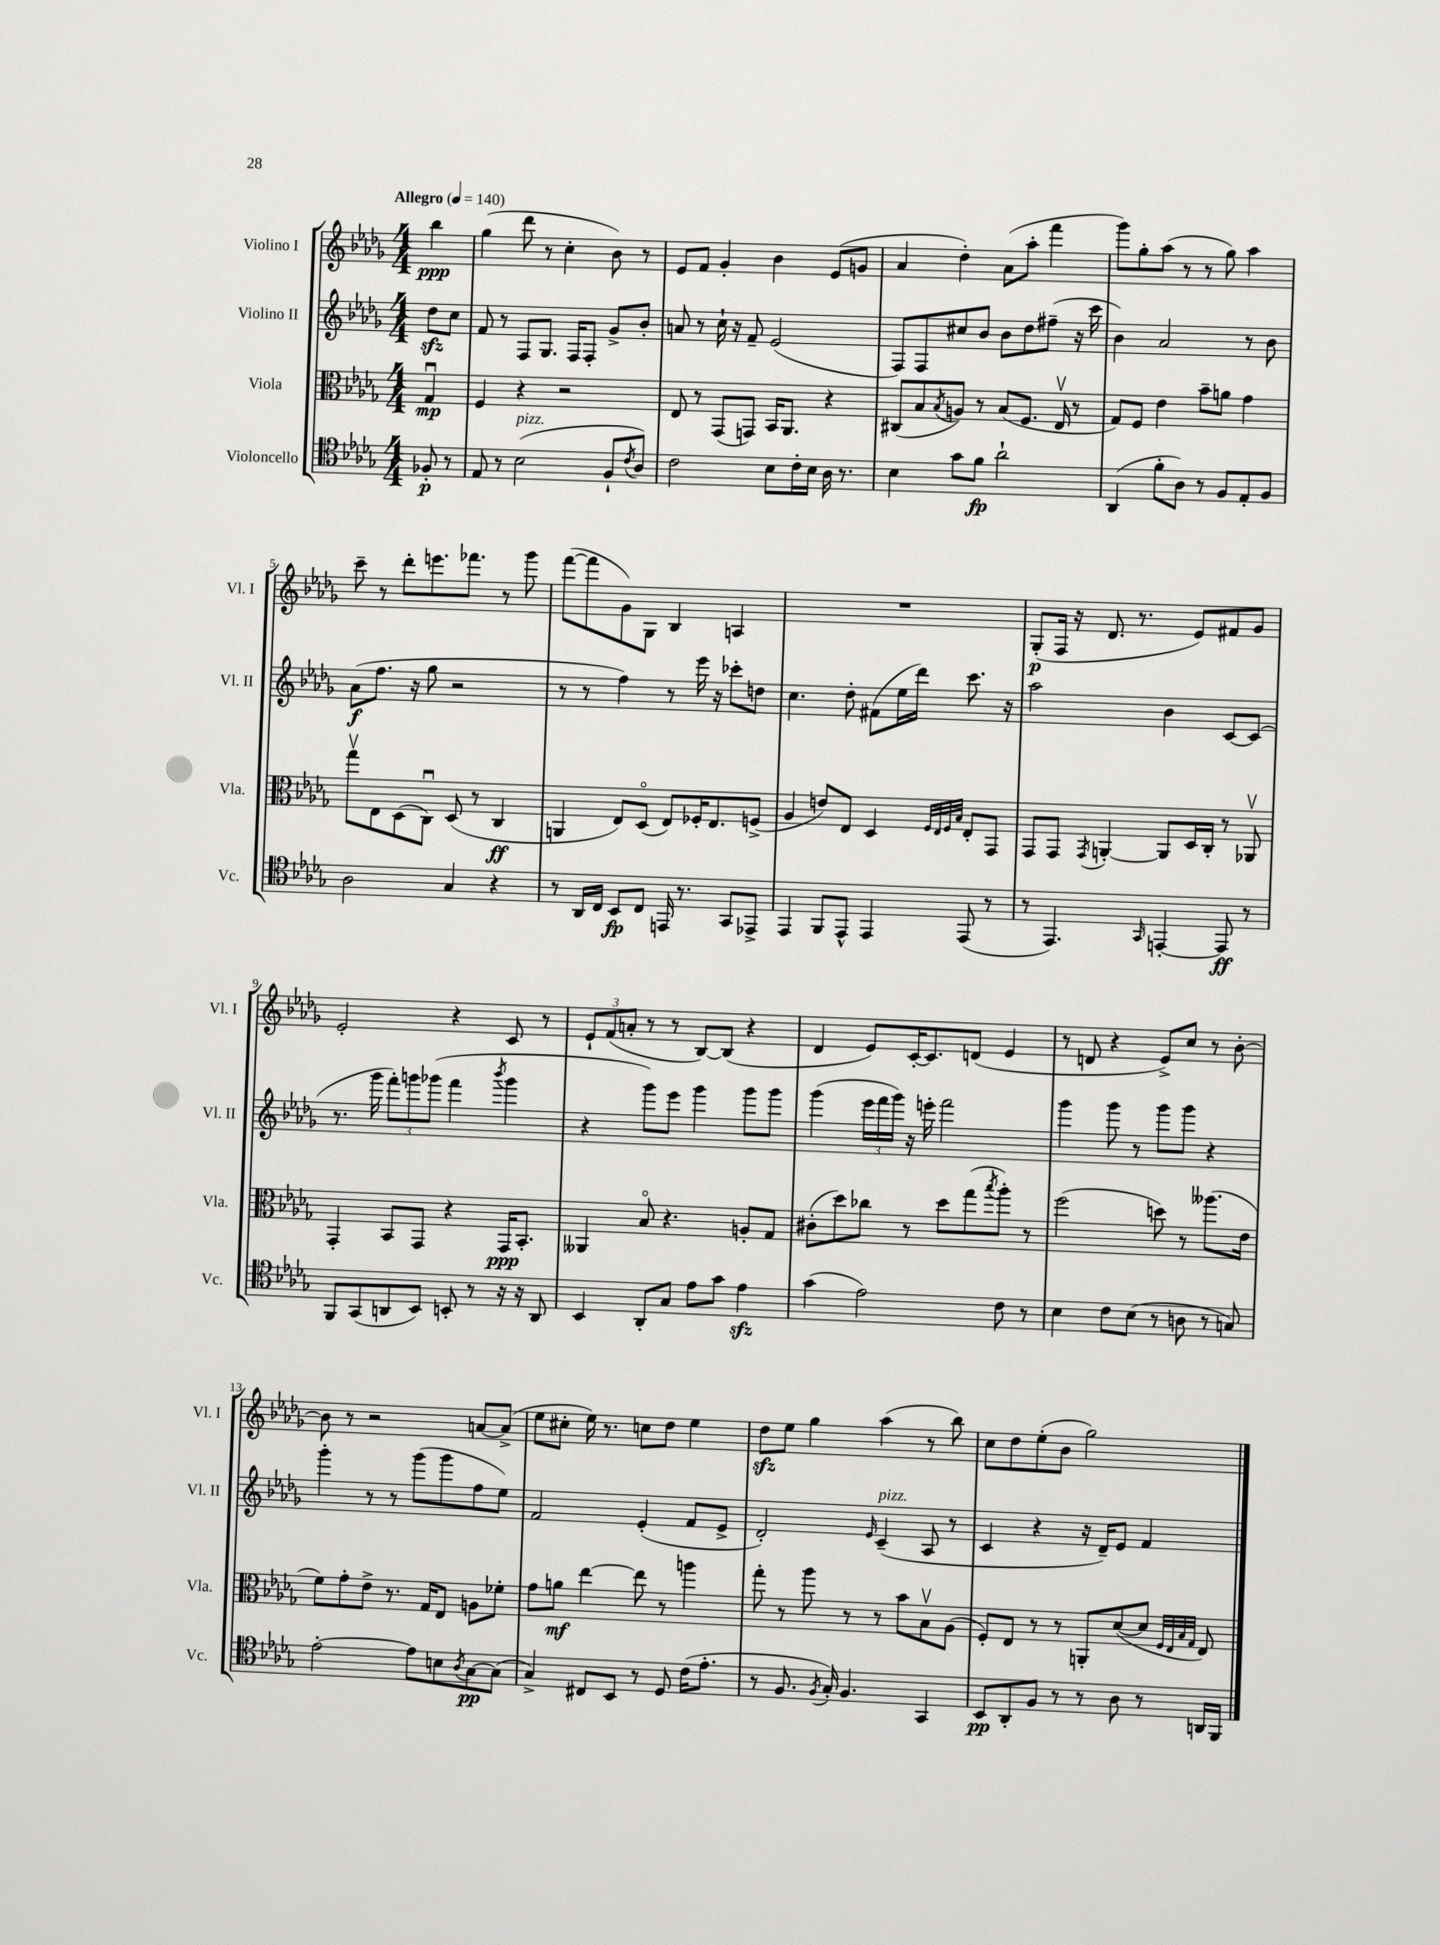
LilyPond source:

<<
\new StaffGroup <<
\new Staff = "s0" \with { instrumentName = "Violino I" shortInstrumentName = "Vl. I" } {
    \clef treble \key des \major \numericTimeSignature \time 4/4 \partial 4 \tempo "Allegro" 4 = 140
    bes''4\ppp |
    ges''4( des'''8 r8 c''4-. bes'8) r8 |
    ees'8 f'8 ges'4-. bes'4 ees'8( g'8 |
    aes'4 des''4-.) aes'8( aes''8-. f'''4 |
    ges'''8) ges''8-. aes''8( r8 r8 ges''8) aes''4 |
    c'''8-- r8 des'''8-. e'''8. fes'''8. r8 ges'''8 |
    f'''8~( f'''8 ges'8) ges8 bes4 a4 |
    R1 |
    ges8-.\p( f16 r16 des'8. r8. ees'8) fis'8 ges'8 |
    ees'2-. r4 c'8 r8 |
    \tuplet 3/2 { ees'8-! f'8( a'8-. } r8 r8 bes8~) bes8( r4 |
    des'4 ees'8) c'16~-. c'8. d'8( ees'4 |
    r8 d'8 r4 ees'8->) c''8 r8 bes'8~-. |
    bes'8 r8 r2 a'8~ a'8->( |
    ees''8 cis''8-. ees''16) r8. c''8 des''8 ees''4 |
    des''8\sfz ees''8 ges''4 aes''4( r8 bes''8) |
    c''8 des''8 ees''8-.( bes'8 ges''2) \bar "|." |
}
\new Staff = "s1" \with { instrumentName = "Violino II" shortInstrumentName = "Vl. II" } {
    \clef treble \key des \major \numericTimeSignature \time 4/4 \partial 4
    des''8\sfz c''8 |
    f'8 r8 f8 ges8. f16 f8-. ges'8-> bes'8-. |
    a'8 r8 c''16-! r16 f'8-- ees'2( |
    f8) f8 cis''8 bes'8 bes'8 des''8 fis''8--( r16 c'''16 |
    bes'4) aes'2 r8 bes'8 |
    aes'8\f( f''8. r16 ges''8 r2 |
    r8 r8 f''4) r8 ees'''16 r16 ces'''8-. d''8 |
    c''4. des''8-. fis'8( ees''16 des'''16) c'''8. r16 |
    aes''2 bes'4 c'8~ c'8( |
    r8. ges'''16 \tuplet 3/2 { f'''8-.) g'''8 ges'''8( } f'''4 \acciaccatura { bes'''8 } ges'''4 |
    r4 ges'''8) ees'''8 ges'''4 ges'''8 ges'''8 |
    ges'''4( \tuplet 3/2 { ees'''16 f'''16 ges'''16) } r16 e'''16-. f'''2 |
    ges'''4 ges'''8 r8 ges'''8 ges'''8 r4 |
    ges'''4-. r8 r8 ges'''8( ges'''8 f''8 ees''8) |
    f'2 ees'4-.( f'8 ees'8-> |
    des'2-.) \grace { ees'16 } c'4--^\markup { \italic "pizz." }( aes8 r8 |
    c'4 r4 r16 des'16--) ees'8 f'4 \bar "|." |
}
\new Staff = "s2" \with { instrumentName = "Viola" shortInstrumentName = "Vla." } {
    \clef alto \key des \major \numericTimeSignature \time 4/4 \partial 4
    ges4\downbow\mp |
    f4 r4 r2 |
    ees8 r8 ges,8( g,8) bes,16 aes,8. r4 |
    cis8( bes8 \acciaccatura { bes8 } a8) r8 bes8( f8. ees16\upbow r8 |
    ges8) f8 ees'4 bes'8-- a'8 ges'4 |
    ges''8\upbow ees8 des8( c8\downbow) des8( r8 c4\ff |
    a,4 ees8) des8\flageolet( ees8) fes16-. ees8. f8->( |
    aes4 e'8) ees8 des4 \grace { f32 ees32 f32 bes32 } ees8-. ges,8 |
    ges,8 ges,8 \acciaccatura { ges,8 } a,4~-. a,8 des16 c16-. r8 aes,8\upbow |
    ges,4-. bes,8 ges,8 r4 ges,16\ppp bes,8.-. |
    aeses,4 bes8\flageolet r4. a8-. ges8 |
    cis'8-.( des''8) ces''8 r8 des''8 ges''8( \acciaccatura { bes''8 } aes''8-.) r8 |
    f''2( d''8) r8 aeses''8.( ees'16 |
    f'8) ges'8-. ees'8-> r8. ges16 ees8 a8 fes'8-. |
    ges'8 a'8\mf ees''4~ ees''8 r8 a''4 |
    ges''8-. r8 aes''8 r8 r8 bes'8 bes8\upbow aes8( |
    f8-.) ees8 r8 r8 a,8-. des'8~( des'8 \grace { f32 ees32 bes32 ges32 } ees8) \bar "|." |
}
\new Staff = "s3" \with { instrumentName = "Violoncello" shortInstrumentName = "Vc." } {
    \clef tenor \key des \major \numericTimeSignature \time 4/4 \partial 4
    fes8-.\p r8 |
    ees8 r8 bes2^\markup { \italic "pizz." }( f8-! \acciaccatura { c'8 } aes8) |
    c'2 bes8 c'16-. bes16 aes16 r8. |
    bes4 ges'8 f'8\fp aes'2-! |
    aes,4( f'8-. aes8) r8 f8 ees8-. f8 |
    aes2 ges4 r4 |
    r8 aes,16 c16 bes,8\fp c8 e,16 r8. ges,8 ees,8-> |
    ees,4 f,8 ees,8-^ ees,4 ees,8( r8 |
    r8 ees,4.) \grace { ges,16 } e,4~-. e,8\ff r8 |
    f,8 ges,8( a,8 bes,8) b,8-. r8 r16 r16 a,8 |
    bes,4 aes,8-. ges8 ees'8 ges'8 ees'4\sfz |
    ges'4( ees'2) c'8 r8 |
    bes4 c'8 bes8( r8 a8 r8 g8) |
    ees'2~-. ees'8 b8 \acciaccatura { aes8 } ges8~\pp ges8( |
    ges4->) cis8 bes,8 r8 des8 c'16( ees'8.-. |
    r8 f8. \acciaccatura { f8 } ges16-.) f4. ges,4 |
    bes,8\pp aes,8-. f8 r8 r8 aes8 r8 a,16 f,16 \bar "|." |
}
>>
>>
